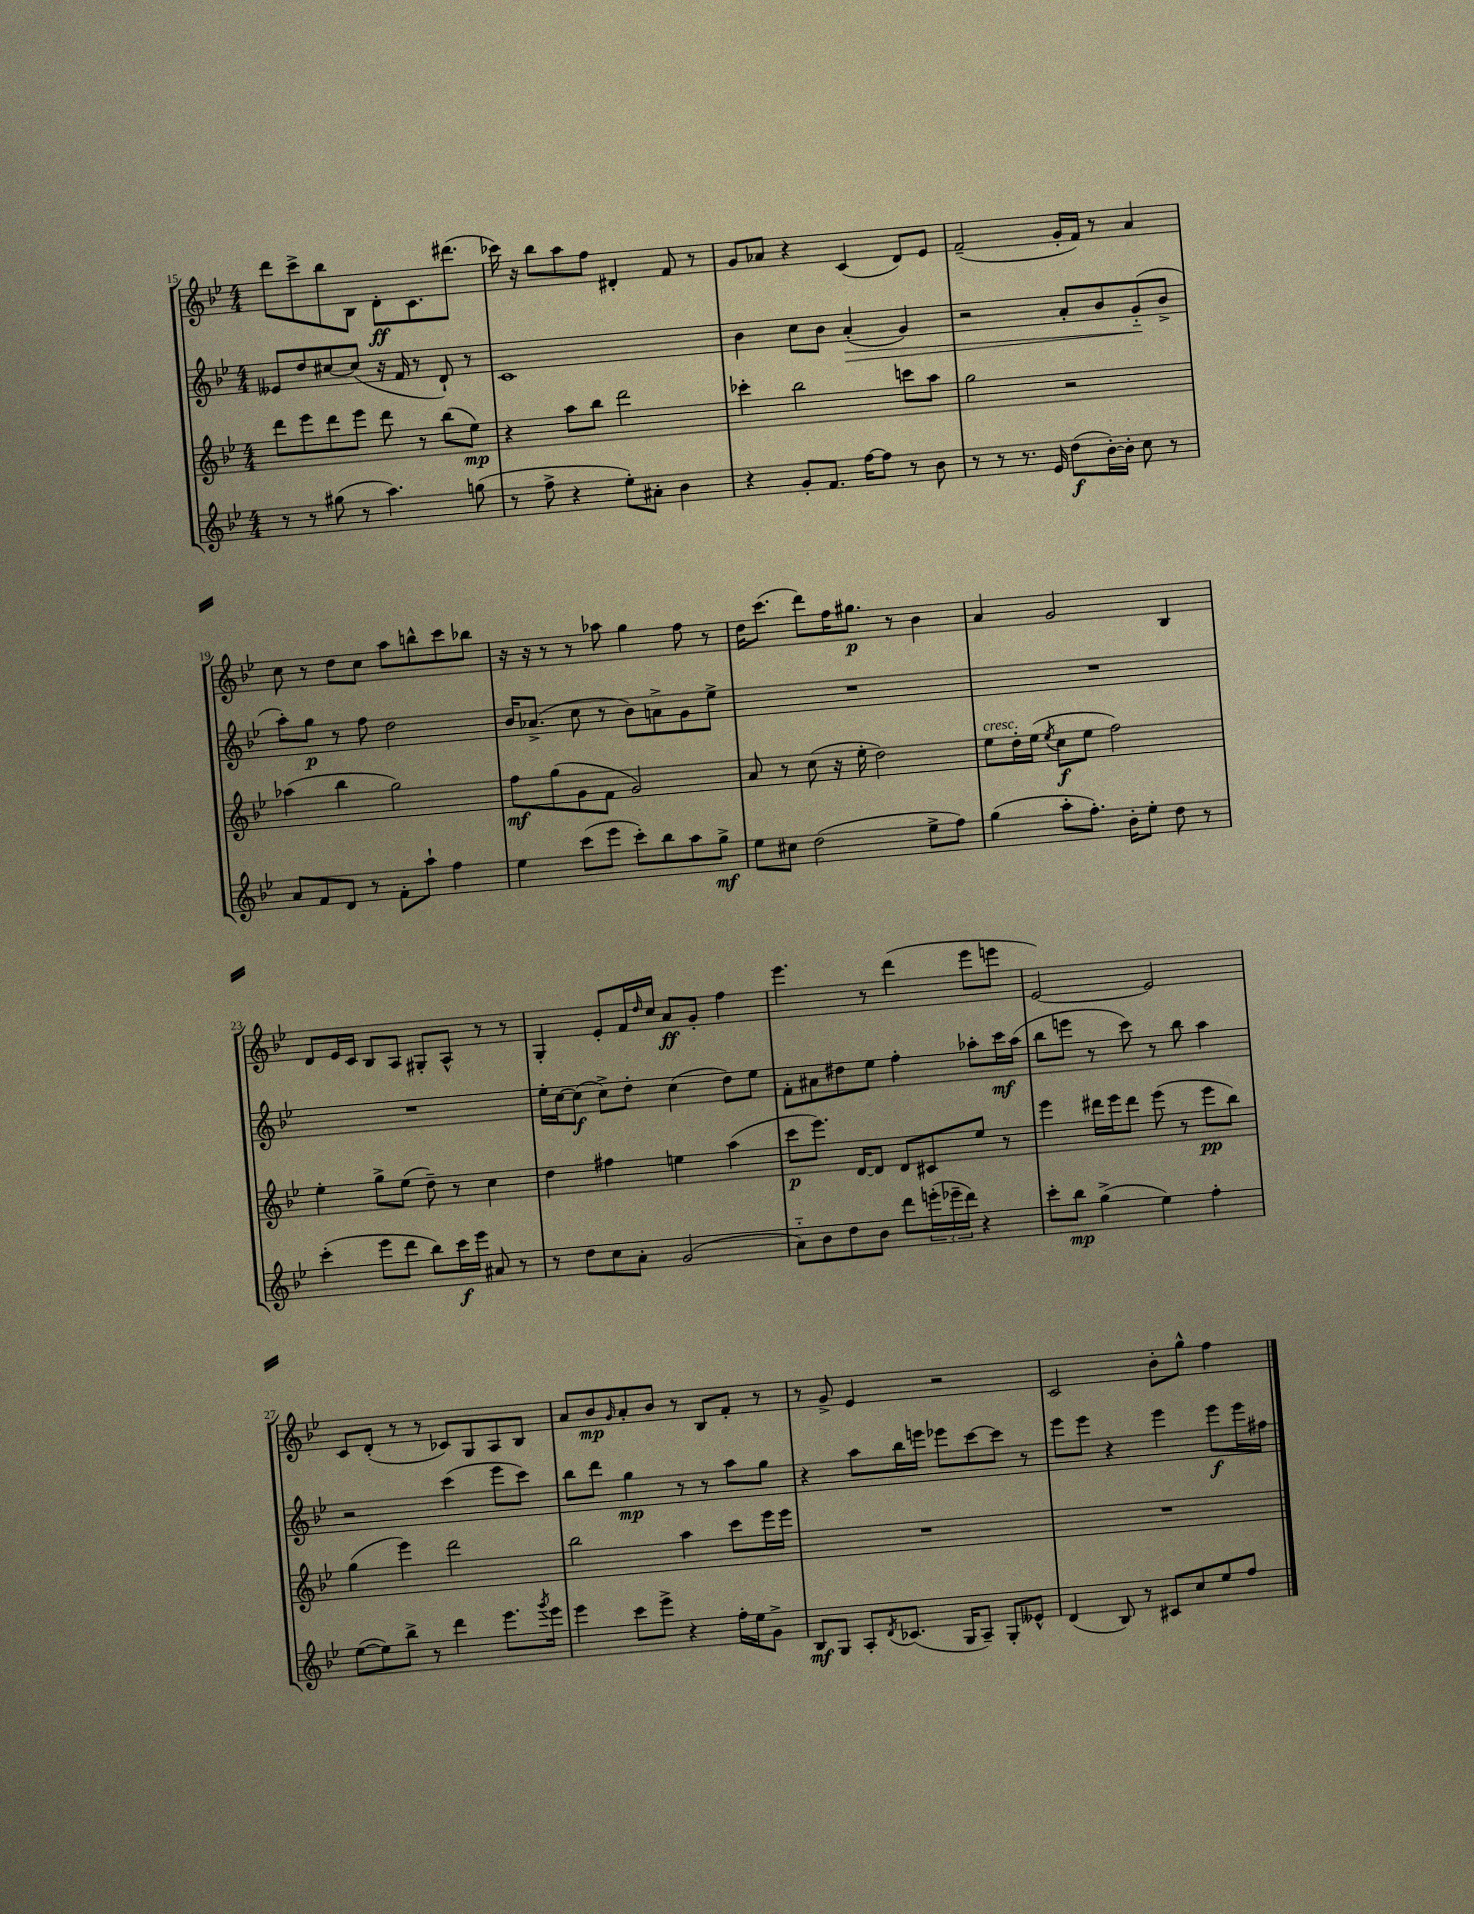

**kern	**kern	**kern	**kern
*staff4	*staff3	*staff2	*staff1
*clefG2	*clefG2	*clefG2	*clefG2
*k[b-e-]	*k[b-e-]	*k[b-e-]	*k[b-e-]
*M4/4	*M4/4	*M4/4	*M4/4
8r	8ddd	8e--	8ddd
8r	8eee-	8dd	8ccc^
(8gg#	8ddd	[8cc#	8bb-
8r	8eee-	(8cc#]	8B-
4.aa)	8ddd	16r	8d'
.	.	16f	.
.	8r	8r	8.c
.	(8bb-	8d`)	.
.	.	.	(8.ddd#
(8gg	8ee-)	8r	.
=	=	=	=
8r	4r	1c	16ccc-)
.	.	.	16r
8ff^	.	.	8bb-
4r	8aa	.	8aa
.	8bb-	.	8ff
8ee-')	2ddd	.	4d#'
8a#'	.	.	.
4b-	.	.	8f
.	.	.	8r
=	=	=	=
4r	4ccc-'	4b-	8g
.	.	.	8a-
8g'	2bb-	8cc	4r
8.f	.	8b-	.
.	.	(4a'	(4c
[16ff	.	.	.
8ff]	.	.	.
8r	8ccc	4g)	8d)
8b-	8aa	.	8e-
=	=	=	=
8r	2gg	2r	(2f~
8r	.	.	.
8.r	.	.	.
16e-	.	.	.
(8dd	2r	8a'	16g'
.	.	.	16f)
[16b-')	.	8b-	8r
16b-']	.	.	.
8cc	.	(8g'~	4a
8r	.	8b-^	.
=	=	=	=
8a	(4aa-	8aa')	8cc
8f	.	8gg	8r
8d	4bb-	8r	8dd
8r	.	8ff	8cc
8f'	2gg)	2dd	8aa
8aa`	.	.	8bb^^
4ff	.	.	8ccc
.	.	.	8bb-
=	=	=	=
4ee-	8ff	16b-	16r
.	.	(8.a-^	16r
.	(8gg	.	8r
(8ccc	8g	8cc	8r
8eee-	8f	8r	8aa-
8ccc')	2g)	8b-)	4gg
8bb-	.	8a^	.
8aa	.	8g	8ff
8gg^	.	8ee-^	8r
=	=	=	=
8ee-	8a	1r	16dd
.	.	.	(8.ccc
8cc#	8r	.	.
(2dd	(8cc	.	8ddd)
.	16r	.	16ff
.	16ee-'	.	8.gg#
.	2dd)	.	.
.	.	.	8r
8ee-^	.	.	4b-
8ff)	.	.	.
=	=	=	=
(4gg	8ee-	1r	4a
.	16dd'	.	.
.	(16ee-	.	.
.	8qee-	.	.
8aa'	8cc	.	2g
8.ff')	8ee-	.	.
.	2ff)	.	.
16b-'	.	.	.
8ee-'	.	.	.
8dd	.	.	4B-
8r	.	.	.
=	=	=	=
(4ccc'	4ee-'	1r	8d
.	.	.	16e-
.	.	.	16c
8eee-	8gg^	.	8B-
8ddd	(8ee-	.	8A
8bb-)	8dd~)	.	8G#'
16ccc	8r	.	8A^^
16eee-	.	.	.
8a#	4cc	.	8r
8r	.	.	8r
=	=	=	=
8r	4dd	16ee-'	4G'
.	.	[16cc	.
8dd	.	(8cc]	.
8cc	4ff#	8cc^)	8e-'
8a'	.	8dd'	16f
.	.	.	16qqdd
.	.	.	16cc
(2g	4ee	(4cc	8a
.	.	.	8g'
.	(4aa	8dd)	4ff
.	.	8ee-	.
=	=	=	=
8a'~)	8ccc	8f'	4.eee-
8b-	8.eee-)	8a#	.
8dd	.	8dd#	.
.	[16d	.	.
8b-	8d]	8ee-	8r
8ddd	8d	4ff'	(4ddd
(24eee'	8c#	.	.
24eee-~	.	.	.
24ddd)	.	.	.
4r	8ee-	8aa-'	8eee-
.	8r	16ccc	8eee
.	.	(16aa-	.
=	=	=	=
8ccc'	4eee-	8bb-	[2e-)
8bb-	.	8eee	.
(4gg^	16ddd#	8r	.
.	16eee-	.	.
.	8ddd#	8ccc)	.
4ee-)	(8eee-	8r	2e-]
.	8r	8bb-	.
4ff'	8eee-	4aa	.
.	8bb-)	.	.
=	=	=	=
([8ee-	(4gg	2r	8c
8ee-])	.	.	(8d'
8bb-^	4eee-)	.	8r
8r	.	.	8r
4ddd	2ddd	(4ccc	8c-)
.	.	.	8G
8.eee-	.	8eee-	8A
.	.	8ccc)	8B-
8qggg	.	.	.
16eee-	.	.	.
=	=	=	=
4eee-	2bb-	8bb-	8a
.	.	8ddd	8b-
.	.	.	16qqg
8ccc	.	4gg	8a'
8eee-^	.	.	8b-
4r	4aa	8r	8r
.	.	8r	8B-
16ff'	8ccc	8aa	8f'
16ee-	.	.	.
8g^	16eee-	8gg	8r
.	16eee-	.	.
=	=	=	=
8B-	1r	4r	8r
8G	.	.	8g^
8A'	.	8aa	4e-
8qd	.	.	.
(8.c-	.	16bb-	.
.	.	16eee	.
.	.	8eee-	2r
16G	.	.	.
8A~)	.	[8ccc	.
8G'	.	8ccc]	.
8e--^^	.	8r	.
=	=	=	=
(4d	1r	8eee-	2c
.	.	8eee-	.
8B-)	.	4r	.
8r	.	.	.
8c#	.	4eee-	8b-'
8cc	.	.	8gg^^
8ee-	.	8eee-	4ff
8ff	.	16eee-	.
.	.	16ff#	.
==	==	==	==
*-	*-	*-	*-
